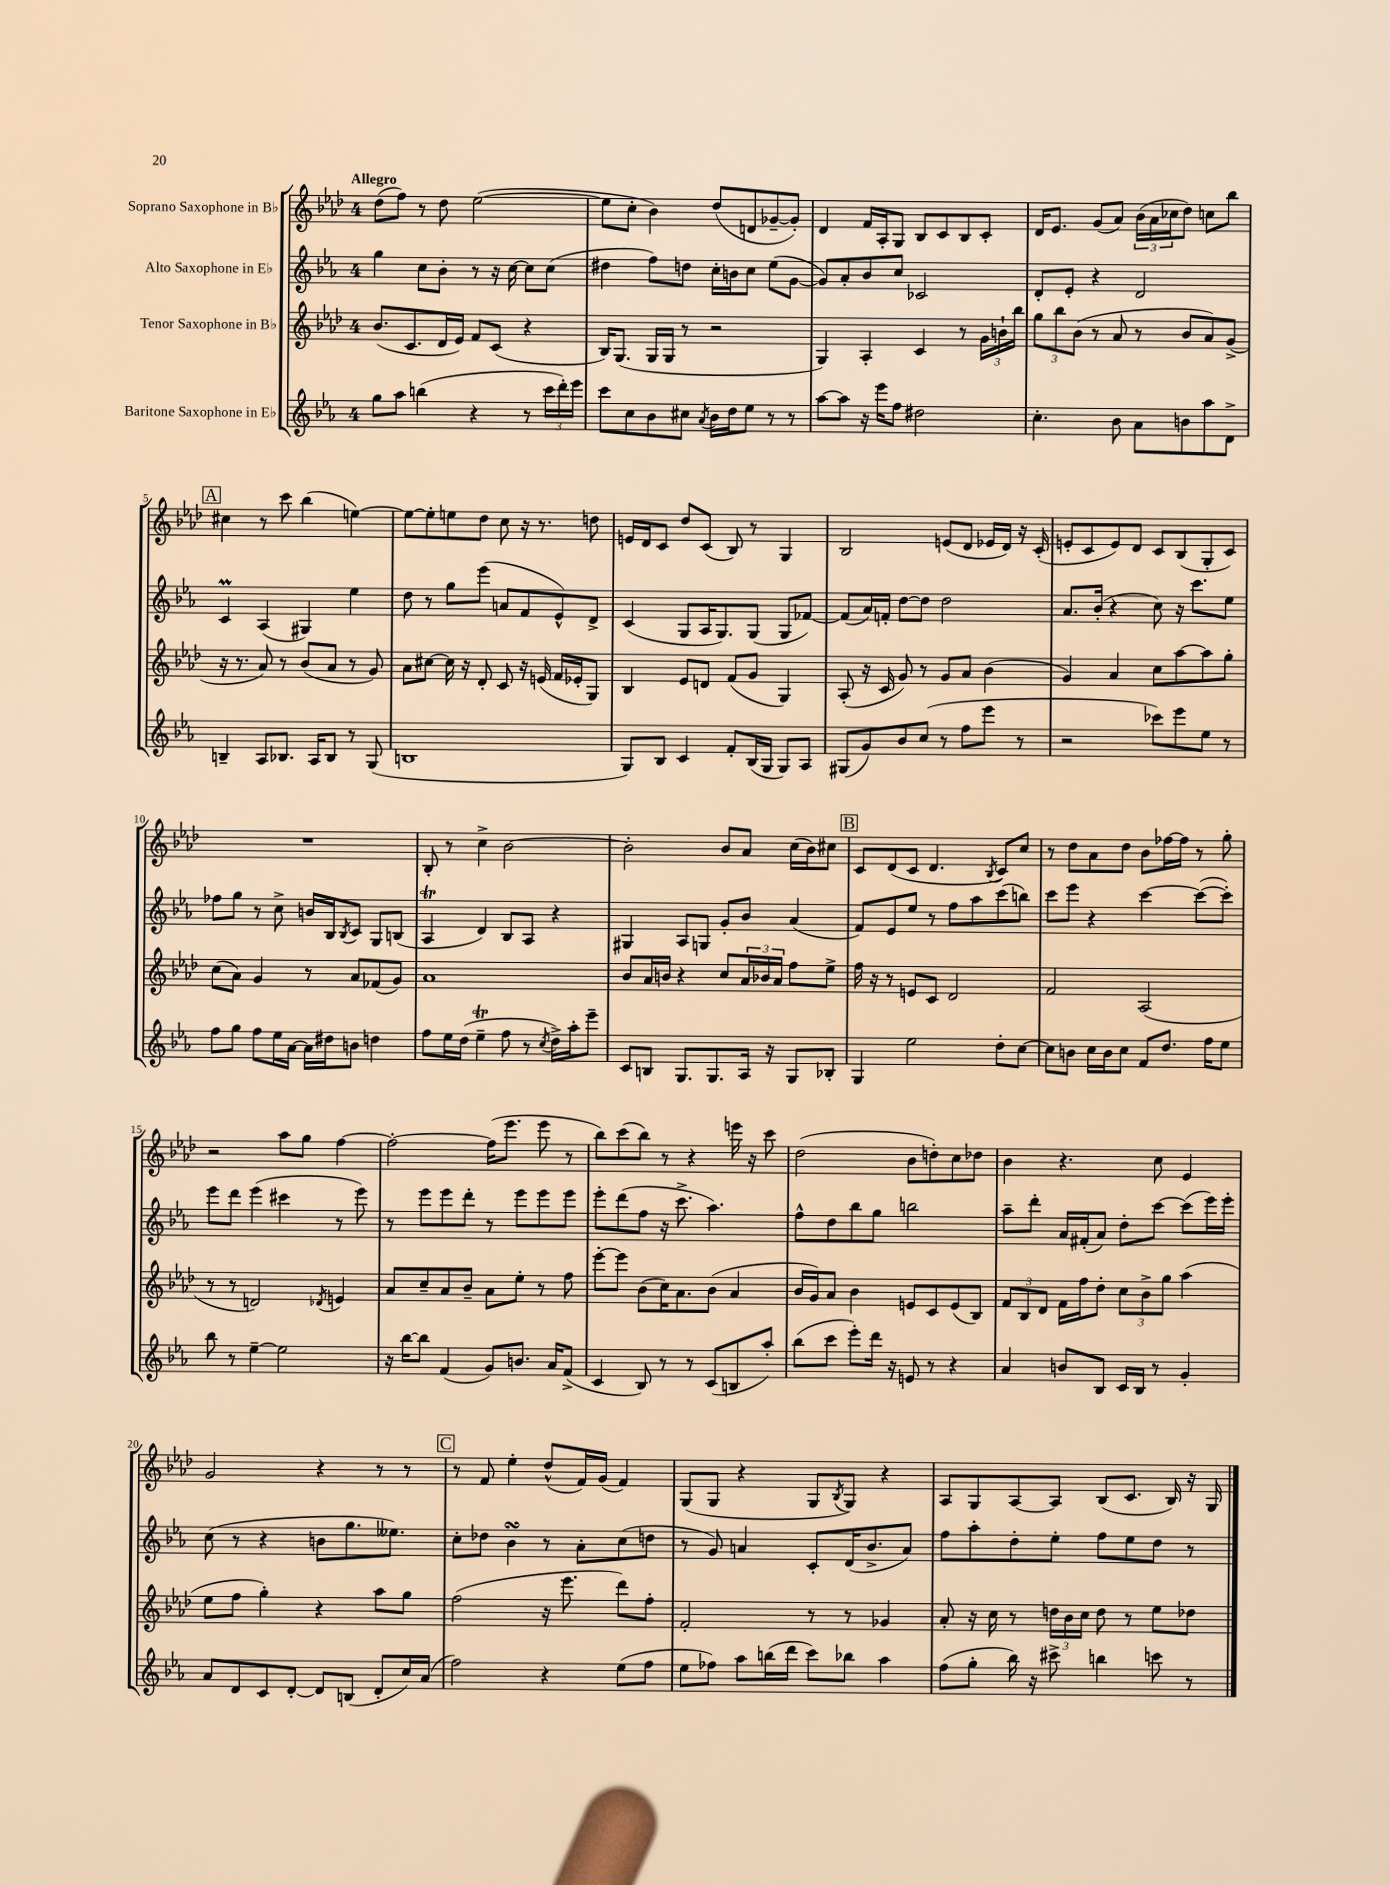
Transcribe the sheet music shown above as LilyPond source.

<<
\new StaffGroup <<
\new Staff = "s0" \with { instrumentName = "Soprano Saxophone in Bb" } {
    \clef treble \key aes \major \once \override Staff.TimeSignature.style = #'single-digit \time 4/4 \tempo "Allegro"
    des''8( f''8) r8 des''8 ees''2~( |
    ees''8 c''8-. bes'4) des''8( d'8 ges'8~-- ges'8-.) |
    des'4 f'16 aes16-. g8 bes8 c'8 bes8 c'8-. |
    des'16 ees'8. g'8( aes'8) \tuplet 3/2 { bes'16( aes'16 ces''16 } des''8) c''8 bes''8 |
    \mark \markup { \box "A" } cis''4 r8 c'''8 bes''4( e''4~) |
    e''8~ e''8-. e''8 des''8 c''8 r16 r8. d''8 |
    e'16 des'16 c'8 des''8 c'8( bes8) r8 g4 |
    bes2 e'8( des'8 ees'16 des'16) r16 c'16-.( |
    e'8-. c'8 e'8) des'8 c'8 bes8( g8-. c'8) |
    R1 |
    bes8-. r8 c''4-> bes'2~ |
    bes'2-. bes'8 aes'8 c''16( bes'16) cis''8 |
    \mark \markup { \box "B" } c'8 des'8( c'8 des'4. \acciaccatura { bes8 } c'8) c''8 |
    r8 des''8 aes'8 des''8 bes'8 fes''16~ fes''16 r8 g''8-. |
    r2 aes''8 g''8 f''4~ |
    f''2~-. f''16( ees'''8. ees'''8 r8 |
    bes''8) c'''8( bes''8) r8 r4 e'''16 r16 c'''8 |
    des''2( bes'8 d''8-.) c''8 des''8 |
    bes'4 r4. c''8 ees'4 |
    g'2 r4 r8 r8 |
    \mark \markup { \box "C" } r8 f'8 ees''4-. des''8-^( f'16) g'16( f'4) |
    g8( g8 r4 g8 \acciaccatura { bes8 } g8) r4 |
    aes8 g8 aes8~ aes8 bes8( c'8. bes16) r16 g16 \bar "|." |
}
\new Staff = "s1" \with { instrumentName = "Alto Saxophone in Eb" } {
    \clef treble \key ees \major \once \override Staff.TimeSignature.style = #'single-digit \time 4/4
    g''4 c''8 bes'8-. r8 r16 c''16~ c''8 c''8( |
    dis''4 f''8) d''8 c''16-. b'16 c''8 ees''8( g'8~ |
    g'8) aes'8-. bes'8 c''8 ces'2 |
    d'8-. ees'8-. r4 d'2 |
    \mark \markup { \box "A" } c'4\prall aes4( gis4) ees''4 |
    d''8 r8 g''8 ees'''8( a'8 f'8 ees'8-^) d'8-> |
    c'4( g8 aes16 g8.) g8( g8 fes'8~) |
    fes'8( aes'16) f'16-. d''8~ d''8 d''2 |
    aes'8. bes'16-.( r4 c''8) r16 c'''8. ees''8 |
    fes''8 g''8 r8 c''8-> b'16 bes16 \acciaccatura { bes8 } c'8 g8 b8( |
    aes4\trill d'4) bes8 aes8 r4 |
    gis4 aes8 g8 g'8-. bes'8 aes'4( |
    \mark \markup { \box "B" } f'8) ees'8 ees''8 r8 f''8 aes''8 c'''8( b''8) |
    c'''8 ees'''8 r4 c'''4~ c'''8~( c'''8-.) |
    ees'''8 d'''8 ees'''4( cis'''4 r8 ees'''8) |
    r8 ees'''8 ees'''8 d'''8-. r8 ees'''8 ees'''8 ees'''8 |
    ees'''8-. d'''8( f''8 r16 c'''8.-> aes''4.) |
    f''8-^ d''8 bes''8 g''8 b''2 |
    aes''8-- d'''8-. aes'16 fis'16-.( aes'8) d''8-. c'''8~ c'''8( ees'''16) ees'''16-. |
    c''8( r8 r4 b'8 g''8. eeses''8.) |
    \mark \markup { \box "C" } c''8-. des''8 bes'4\turn r8 aes'8-. c''8( d''8 |
    r8 g'8) a'4 c'8-. d'16( bes'8.-> a'8) |
    f''8 aes''8-. d''8-. ees''8-. f''8 ees''8 d''8 r8 \bar "|." |
}
\new Staff = "s2" \with { instrumentName = "Tenor Saxophone in Bb" } {
    \clef treble \key aes \major \once \override Staff.TimeSignature.style = #'single-digit \time 4/4
    bes'8.( c'8. des'16 ees'16) f'8 c'8( r4 |
    bes16) g8.( g16 g16 r8 r2 |
    g4) aes4-. c'4 r8 \tuplet 3/2 { g'16 b'16-! bes''16 } |
    \tuplet 3/2 { g''8 bes''8 bes'8( } r8 aes'8 r8 bes'8 aes'8) g'8->( |
    \mark \markup { \box "A" } r16 r8. aes'8) r8 bes'8( aes'8 r8 g'8) |
    aes'8 cis''8~ cis''16 r16 des'8-. c'8 r16 e'16( f'16 ees'16-. g8) |
    bes4 ees'8 d'8 f'8( g'8 g4) |
    aes8-.( r16 c'16 g'8) r8 g'8 aes'8 bes'4( |
    g'4) aes'4 c''8 aes''8~ aes''8 g''8-. |
    c''8( aes'8) g'4 r8 aes'8 fes'8( g'8) |
    aes'1 |
    bes'8 aes'16 b'16 r4 c''8 \tuplet 3/2 { aes'16 bes'16 aes'16 } f''8 ees''8-> |
    \mark \markup { \box "B" } f''16 r16 r8 e'8 c'8 des'2 |
    f'2 aes2( |
    r8 r8 d'2) \acciaccatura { des'8 } e'4 |
    aes'8 c''8-- aes'8 bes'8-- aes'8 ees''8-. r8 f''8 |
    ees'''8~-. ees'''8 bes'8( c''16) aes'8. bes'8( aes'4 |
    bes'16 g'16) aes'8 bes'4 e'8 c'8 e'8( bes8) |
    \tuplet 3/2 { f'8 bes8 des'8 } f'16 f''16 des''8-. \tuplet 3/2 { c''8 bes'8-> g''8 } aes''4( |
    ees''8 f''8 g''4-.) r4 aes''8 g''8 |
    \mark \markup { \box "C" } f''2( r16 ees'''8. des'''8) f''8-. |
    f'2-. r8 r8 ges'4 |
    aes'8-. r16 c''16 r8 \tuplet 3/2 { d''16 bes'16 c''16 } d''8 r8 ees''8 des''8 \bar "|." |
}
\new Staff = "s3" \with { instrumentName = "Baritone Saxophone in Eb" } {
    \clef treble \key ees \major \once \override Staff.TimeSignature.style = #'single-digit \time 4/4
    g''8 aes''8 b''4( r4 r8 \tuplet 3/2 { c'''16 d'''16-.) ees'''16 } |
    c'''8 c''8 bes'8 cis''8 \acciaccatura { aes'8 } bes'16 d''16 ees''8 r8 r8 |
    aes''8~ aes''8 r16 ees'''16 f''8 dis''2 |
    c''4.-. bes'8 aes'8 b'8 aes''8 d'8-> |
    \mark \markup { \box "A" } b4-- aes8 bes8. aes16 bes8 r8 g8( |
    b1 |
    g8) bes8 c'4 f'8-. bes16( g16 g8) aes8 |
    gis8( g'8) bes'8 c''8( r8 f''8 ees'''8 r8 |
    r2 ces'''8) ees'''8 ees''8 r8 |
    f''8 g''8 f''8 ees''16 aes'16~ aes'16 dis''16 b'8 d''4 |
    f''8 ees''16 d''16( ees''4--\trill f''8 r8 \acciaccatura { c''8 } d''16->) aes''16-. ees'''8-- |
    c'8 b8 g8. g8. aes16 r16 g8 bes8-. |
    \mark \markup { \box "B" } g4 ees''2 d''8-. c''8~ |
    c''8 b'8 c''16 b'16 c''8 f'8 d''8. f''16 ees''8 |
    bes''8 r8 ees''4~-- ees''2 |
    r16 bes''16~ bes''8 f'4( g'8) b'8. aes'16 f'8->( |
    c'4 bes8) r8 r8 c'8( b8 aes''8-.) |
    bes''8( c'''8 ees'''8-.) d'''16 r16 e'8 r8 r4 |
    aes'4 b'8 bes8 c'16 bes16 r8 g'4-. |
    aes'8 d'8 c'8 d'8~-. d'8 b8( d'8-. c''16) aes'16( |
    \mark \markup { \box "C" } f''2) r4 ees''8( f''8 |
    ees''8 fes''8) aes''8 b''16( d'''16 c'''8) bes''8 aes''4 |
    f''8( g''8-. bes''16) r16 cis'''8-> b''4 c'''8 r8 \bar "|." |
}
>>
>>
